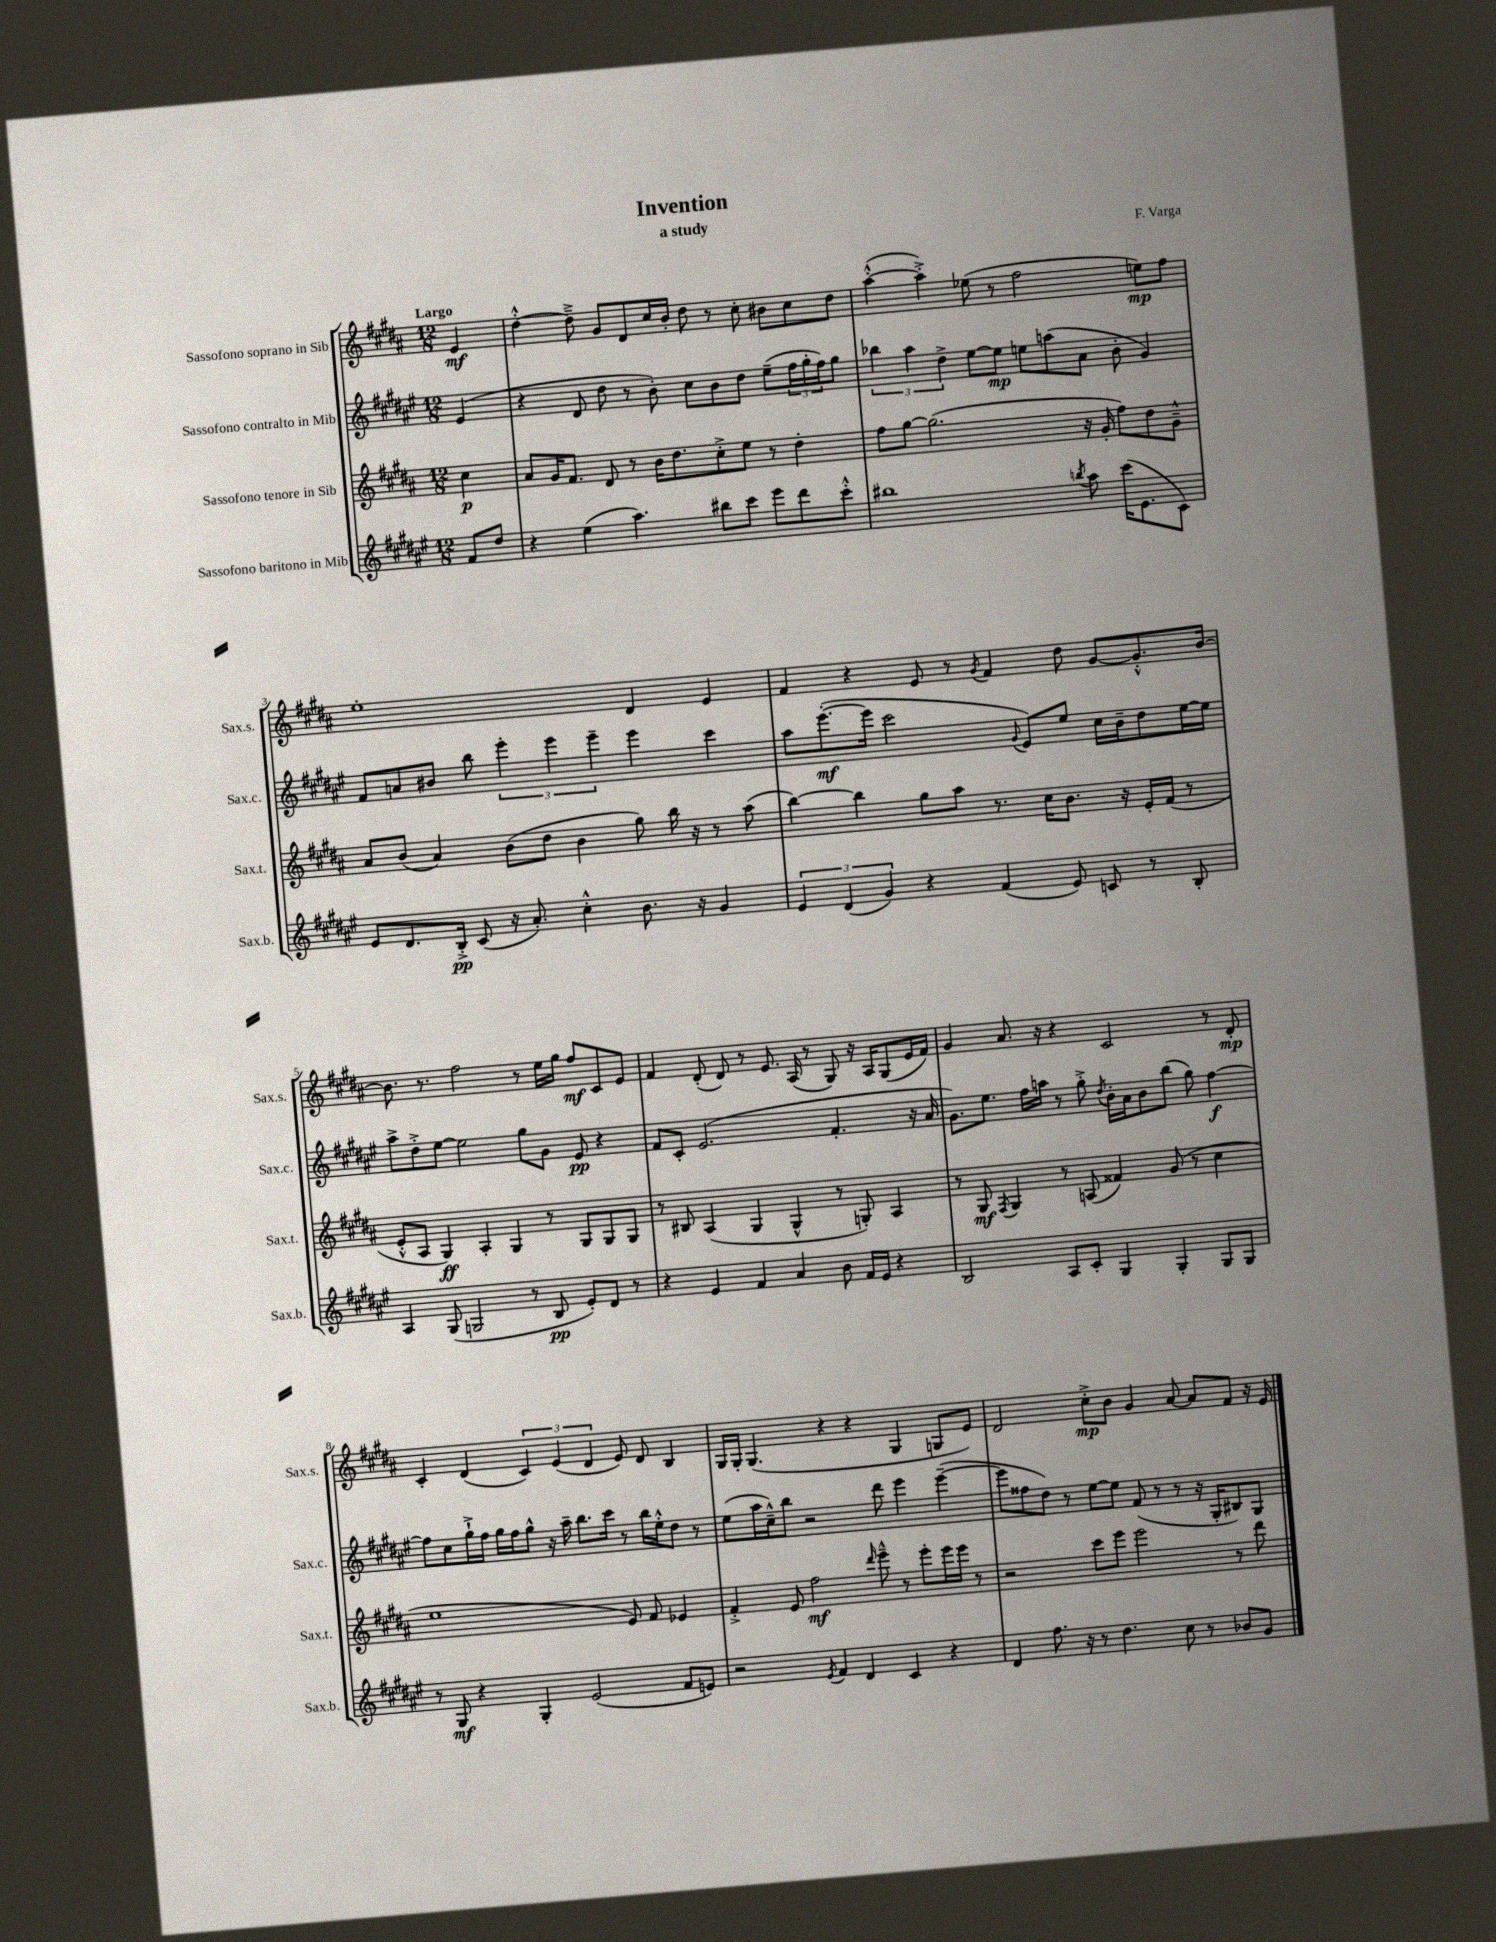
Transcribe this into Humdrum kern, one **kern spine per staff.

**kern	**kern	**kern	**kern
*staff4	*staff3	*staff2	*staff1
*clefG2	*clefG2	*clefG2	*clefG2
*k[f#c#g#d#a#e#]	*k[f#c#g#d#a#]	*k[f#c#g#d#a#e#]	*k[f#c#g#d#a#]
*M12/8	*M12/8	*M12/8	*M12/8
8f#	4cc#	(4e#	4e
8dd#	.	.	.
=	=	=	=
4r	8a#	4r	[4dd#'^^
.	16g#	.	.
.	8.f#	.	.
(4ee#	.	8d#	8dd#~^]
.	8d#	8dd#	8g#
4.aa#)	8r	8r	8d#
.	16b	8b')	16cc#
.	8.dd#	.	16b'
.	.	8cc#	8dd#
8bb#	8cc#'^	8b	8r
8ccc#	8ee	8dd#	8cc#'
8eee#	8r	(8ee#~	8b#
8ddd#	4dd#'	24ff#	8cc#
.	.	24gg#'	.
.	.	24ff#)	.
8ccc#'^^	.	8gg#	8dd#
=	=	=	=
1bb#	8ff#	6bb-	([4aa#'^^
.	[8gg#	.	.
.	.	6aa#	.
.	(2.gg#]	.	4aa#'^])
.	.	6dd#^	.
.	.	[8ee#	(8ee-
.	.	8ee#]	8r
.	.	8ee	2ff#
.	.	(8aa	.
8qbb	.	.	.
8aa#	16r	8a#	.
.	16g#'	.	.
(16ccc#	8ff#)	8b'	.
8.e#	.	.	.
.	8dd#	4g#)	8ee)
8c#)	8g#~^^	.	8ff#
=	=	=	=
8e#	8a#	8f#	1ee'
8.d#	(8b	8a	.
.	4a#)	8b#	.
16B'^	.	.	.
(8c#	.	8bb	.
16r	(8b	6eee#'	.
8.a#')	.	.	.
.	8dd#	.	.
.	.	6eee#	.
4cc#'^^	4b	.	.
.	.	6eee#~	.
8.b	8gg#)	4eee#	4d#
.	16bb	.	.
16r	16r	.	.
4g#	8r	4ccc#	4e
.	(8aa#	.	.
=	=	=	=
6e#	[4bb)	8aa#	4f#
.	.	([8.eee#'	.
(6d#	.	.	.
.	4bb]	.	4r
.	.	16eee#]	.
6g#)	.	.	.
.	.	2ccc#	.
4r	8gg#	.	8e
.	8aa#	.	8r
.	.	.	8qg#
(4f#	8.r	.	4f#
.	.	8qqg#	.
.	.	8e#)	.
.	16cc#	.	.
8e#)	8.b	8ee#	8dd#
8c	.	16cc#	[8g#
.	16r	16b~	.
8r	16e'	8dd#	8.g#'^^]
.	(16f#	.	.
8B'	8r	[16ee#	.
.	.	16ee#]	[16b
=	=	=	=
4A#	8e'^^	8aa#^	8.b]
.	8A#	8dd#'^	.
.	.	.	8.r
(8G#	4G#)	[8ee#	.
2G	.	2ee#]	2ff#
.	4A#'	.	.
.	4G#	.	.
8r	.	8gg#	8r
8B	8r	8g#	16ee
.	.	.	16gg#
8e#')	8G#	8e#	8ff#
8d#	8G#	4r	8c#
8r	8G#	.	8e
=	=	=	=
4r	8r	8f#	4f#
.	8B#	8c#'	.
4e#	(4A#	(2.e#	(8d#'
.	.	.	8d#)
4f#	4G#	.	8r
.	.	.	8.e
4a#	4G#^^	.	.
.	.	.	(16A#
.	.	.	8r
8b	8r	4.f#'	8G#)
16f#	8G')	.	16r
16e#	.	.	16A#
4r	4A#	.	(8G#
.	.	16r	16e
.	.	16a#	16f#)
=	=	=	=
2B	8r	8.g#)	4g#
.	8G#	.	.
.	.	8.ee#	.
.	8qF#	.	.
.	4G#	.	8.a#
.	.	16ff#	.
.	.	16aa	16r
8A#	8r	8r	4r
8c#'	(8A	8gg#'^	.
.	.	8qdd#	.
4G#	4f##)	16b'	2c#
.	.	16a#	.
.	.	8b	.
4G#'	(8g#	(8bb	.
.	8r	8gg#)	.
8G#	4cc#	[4ff#	8r
8G#	.	.	8d#'
=	=	=	=
8r	1ee	8ff#]	4c#'
8G#	.	8cc#	.
4r	.	16gg#`^	(4d#
.	.	16ff#	.
.	.	16gg#	.
.	.	16ff#	.
4G#'	.	8gg#^^	6c#)
.	.	16r	.
.	.	.	(6e
.	.	16aa#~	.
(2e#	.	8.bb	.
.	.	.	6d#
.	.	16ccc#	.
.	8e)	8r	8e)
.	8f#	16bb	8d#
.	.	16ee#'^^	.
8f#	4e-	8dd#	4B
8e)	.	8r	.
=	=	=	=
2r	4f#'^	(8ee#	16G#
.	.	.	16G#'
.	.	16aa#	(4.G#
.	.	16cc#~^^)	.
.	8e	8bb	.
.	2ff#	2r	.
8qe#	.	.	.
4f#	.	.	4r
4d#	.	.	4r
.	16qqddd#	.	.
.	8eee~^^	8ddd#	.
4c#	8r	4eee#	4G#
.	8eee'	.	.
4r	16eee	([4eee#~	8G
.	16eee	.	.
.	8r	.	8e)
=	=	=	=
4d#	2r	8eee#]	2d#
.	.	8ff##	.
8.ff#	.	8dd#)	.
.	.	8r	.
16r	.	.	.
8r	8ccc#	[8ee#	8cc#'^
4.dd#	8eee	8ee#]	8b
.	2eee	(8f#	4g#
.	.	8r	.
8cc#	.	8r	[8a#
8r	.	16r	8a#]
.	.	16G#'	.
8b-	8r	8B#)	8f#
8g#	8ddd#	8G#	16r
.	.	.	16e
==	==	==	==
*-	*-	*-	*-
